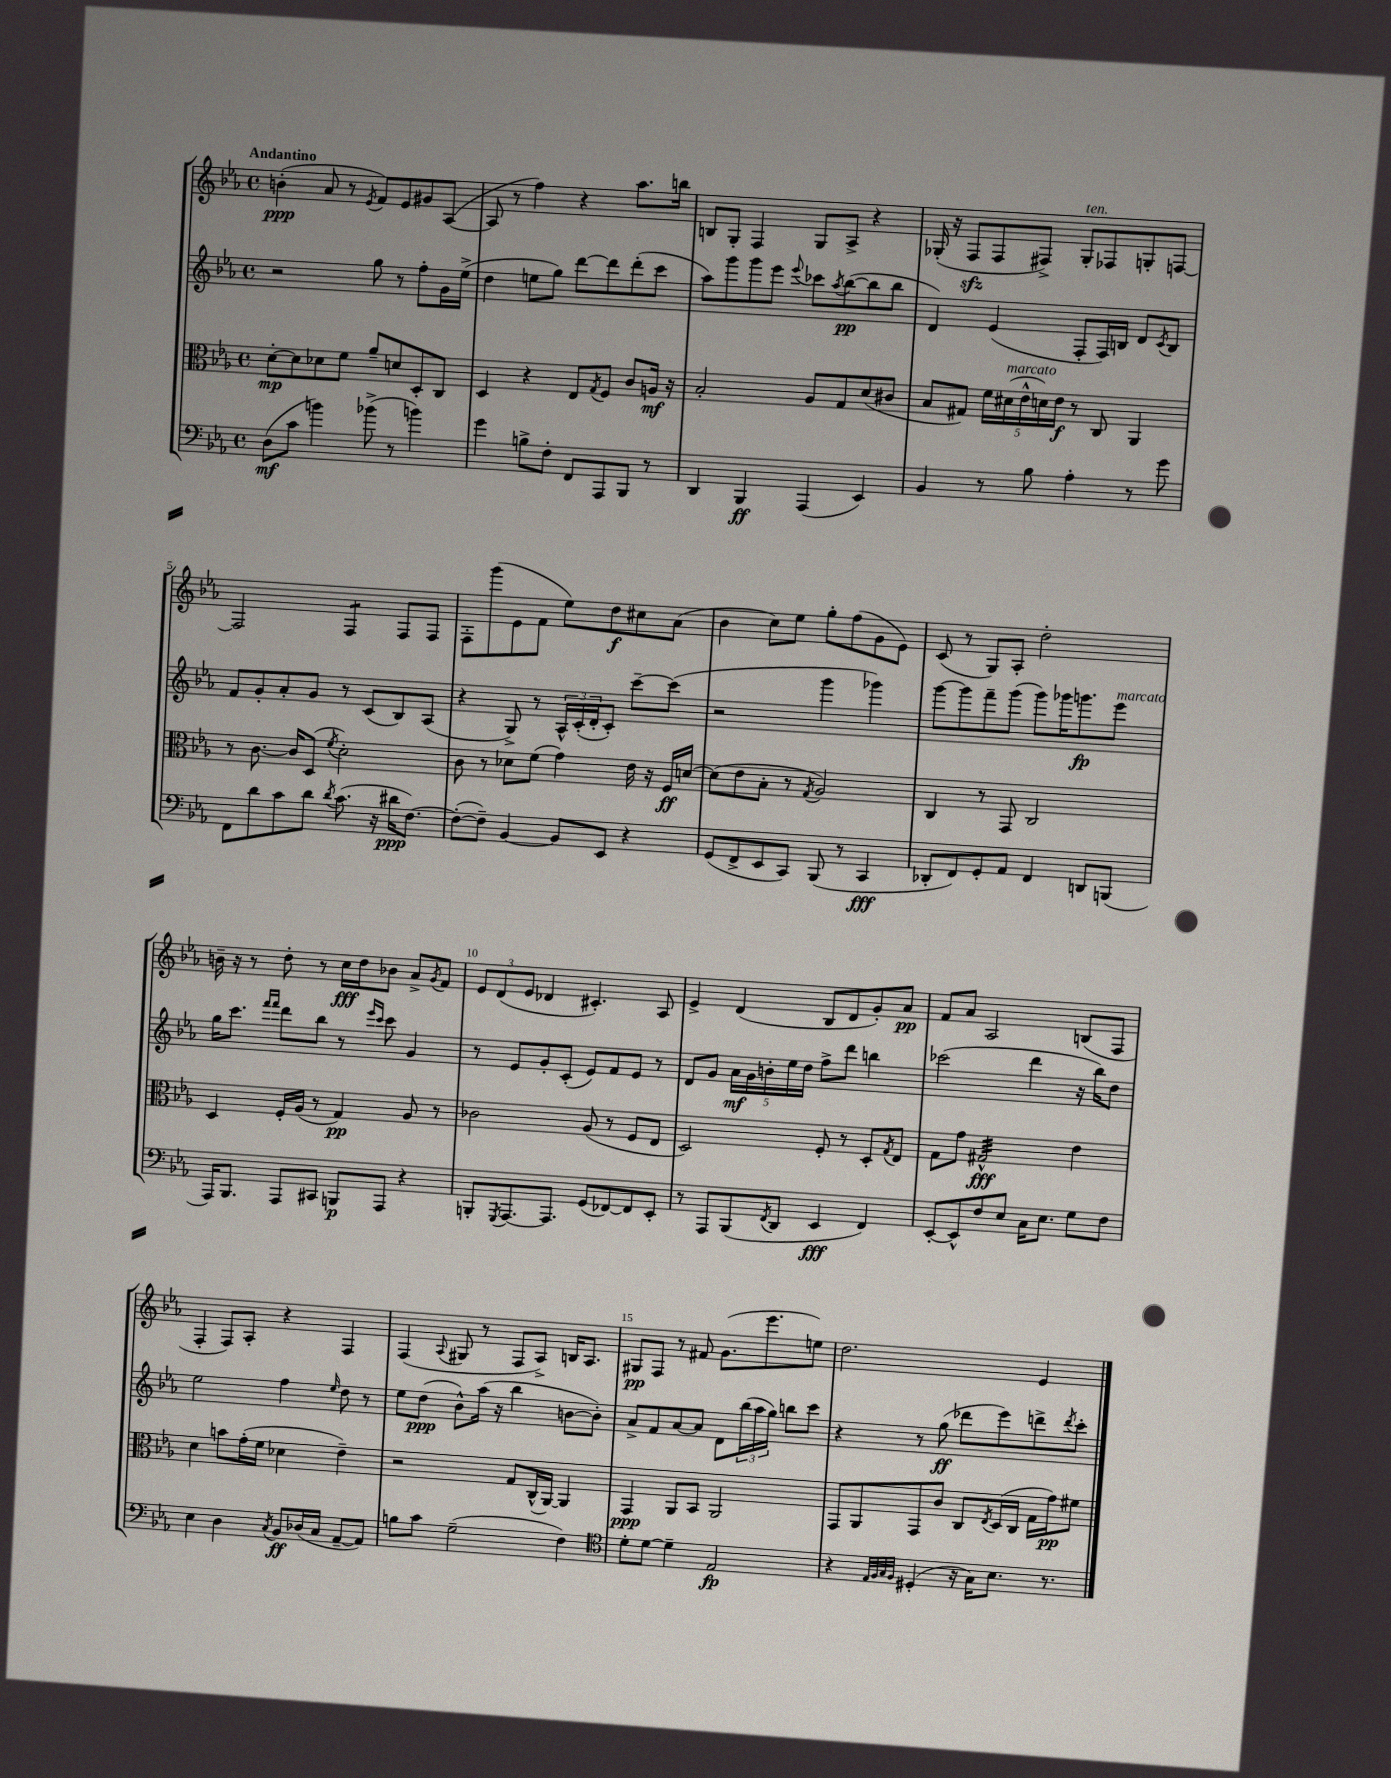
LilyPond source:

<<
\new StaffGroup <<
\new Staff = "s0" {
    \clef treble \key ees \major \defaultTimeSignature \time 4/4 \tempo "Andantino"
    b'4-.\ppp( aes'8 r8 \acciaccatura { ees'8 } f'8) ees'8 gis'8 aes8~( |
    aes8 r8 f''4) r4 aes''8. b''16 |
    b8 g8-. f4 g8 aes8-> r4 |
    ges16-.( r16 f8\sfz f8 fis8->) ges8-.^\markup { \italic "ten." } fes8 g8-. f8~ |
    f2 f4:8 f8 f8 |
    f8-. g'''8( ees'8 f'8 ees''8) d''8\f cis''8 aes'8( |
    bes'4 c''8) ees''8 g''8-. f''8( g'8 ees'8) |
    c'8( r8 g8) aes8-. d''2-. |
    b'16-- r16 r8 d''8-. r8 c''16\fff d''16 bes'8 aes'8-> \acciaccatura { g'8 } f'8 |
    \tuplet 3/2 { ees'8 d'8( ees'8 } des'4 cis'4.-.) aes8 |
    ees'4-> d'4( bes8 d'8 g'8-.) aes'8\pp |
    f'8 aes'8 aes2 b8( f8 |
    f4-. f8) aes8-. r4 f4 |
    f4( \appoggiatura { aes8 } gis8 r8 f8 aes8->) b16 aes8. |
    gis8\pp f8 r8 fis'8 g'8.( ees'''8. e''8) |
    d''2. ees'4 \bar "|." |
}
\new Staff = "s1" {
    \clef treble \key ees \major \defaultTimeSignature \time 4/4
    r2 g''8 r8 f''8-. g'16 ees''16->( |
    d''4 e''8 g''8) d'''8~ d'''8 d'''8-.( c'''8 |
    aes''8) g'''8 g'''8 ees'''8 \appoggiatura { ees'''8 } ces'''8 \acciaccatura { aes''8 } bes''8~\pp( bes''8 bes''8 |
    d'4) ees'4( f8-. f16) b16 d'8 \acciaccatura { c'8 } b8 |
    f'8 g'8-. aes'8-. g'8 r8 c'8( bes8) aes8( |
    r4 g8->) r8 \tuplet 3/2 { aes16-^ c'16-.( d'16-. } c'8-.) c'''8~-- c'''8( |
    r2 g'''4 ges'''4) |
    g'''8~ g'''8 f'''8-- g'''8( g'''8) ges'''16 g'''8.\fp ees'''8^\markup { \italic "marcato" } |
    g''16 c'''8. \grace { f'''16 f'''16 } d'''8 bes''8 r8 \grace { ees'''16 c'''16 } c'''8 g'4 |
    r8 ees'8 g'8-. c'8-.( ees'8) f'8 ees'8 r8 |
    d'8 g'8 \tuplet 5/4 { aes'16\mf g'16 b'16-. ees''16 d''16 } f''8-> d'''8 b''4 |
    ces'''2( d'''4 r16 bes''16) d''8 |
    ees''2 f''4 \grace { ees''16 } d''8 r8 |
    ees''8 d''8\ppp( bes'8-^) aes''16( r16 bes''4 b'8~ b'8-.) |
    aes'8-> f'8 aes'8~ aes'8 d'8 \tuplet 3/2 { bes''16( aes''16 g''16) } b''8 c'''8 |
    r4 r8 g''8\ff( des'''8 ees'''8) d'''8-> \acciaccatura { d'''8 } c'''8-. \bar "|." |
}
\new Staff = "s2" {
    \clef alto \key ees \major \defaultTimeSignature \time 4/4
    d'8~-.\mp d'8 des'8 f'8 aes'8-- d'8 d8-. c8 |
    d4 r4 ees8 \acciaccatura { g8 } f8 c'8 a16\mf r16 |
    bes2-. aes8 g8 d'8( cis'8 |
    bes8 gis8) \tuplet 5/4 { f'16 dis'16^\markup { \italic "marcato" }( ees'16-^ d'16) ees'16\f } r8 c8 aes,4 |
    r8 c'8.~ c'16 d8( \acciaccatura { f'8 } d'2-.) |
    c'8 r8 des'8 f'8( g'4) ees'16 r16 f16\ff d'16~ |
    d'8( ees'8 bes8-. r8 \acciaccatura { g8 } aes2) |
    c4 r8 g,8 c2 |
    d4 f16-. aes16( r8 g4\pp) aes8 r8 |
    ces'2 aes8( r8 f8 ees8 |
    d2) f8-. r8 d8-. \acciaccatura { g8 } ees8 |
    g8 g'8 gis2:32-^\fff ees'4 |
    d'4 b'8 g'16-.( f'16 des'4 ees'4--) |
    r2 g8 c16-^( aes,16~) aes,4 |
    g,4\ppp aes,8 bes,8 aes,2 |
    g,8 aes,8 g,8 c'8 c8 \acciaccatura { ees8 } d16( c16 g16 g'16\pp) fis'8 \bar "|." |
}
\new Staff = "s3" {
    \clef bass \key ees \major \defaultTimeSignature \time 4/4
    d8\mf( c'8 b'4) bes'8->( r8 b'4) |
    g'4 b8-> f8-. f,8 aes,,8 bes,,8 r8 |
    d,4 bes,,4\ff aes,,4( ees,4) |
    bes,4 r8 bes8 aes4-. r8 g'8 |
    f,8 d'8 c'8 d'8 \acciaccatura { d'8 } c'8.( r16 dis'16\ppp f8.~) |
    f8~-.( f8--) bes,4~ bes,8 ees,8 r4 |
    g,8( f,8-> ees,8 c,8) bes,,8( r8 c,4\fff |
    des,8-. f,8) g,8-. aes,8 f,4 d,8 b,,8( |
    aes,,16) bes,,8. aes,,8 cis,8 b,,8\p aes,,8 r4 |
    b,,8-. \acciaccatura { g,,8 } aes,,8.~ aes,,8. g,8( fes,8~) fes,8 ees,8-. |
    r8 aes,,8 bes,,8( \acciaccatura { f,8 } d,8 ees,4\fff f,4) |
    ees,8~-. ees,8-^ f8 ees8 c16 ees8. g8 f8 |
    ees4 d4 \acciaccatura { c8 } bes,8\ff des16( c16 aes,8~-- aes,8) |
    b8 c'8 g2--( f4) |
    \clef tenor d'8-. d'8~ d'4-- ees2\fp |
    r4 \grace { ees32 f32 g32 f32 } dis4-.( r16 g16) bes8. r8. \bar "|." |
}
>>
>>
\layout { \context { \Score \override BarNumber.break-visibility = ##(#f #t #t) barNumberVisibility = #(every-nth-bar-number-visible 5) } }
